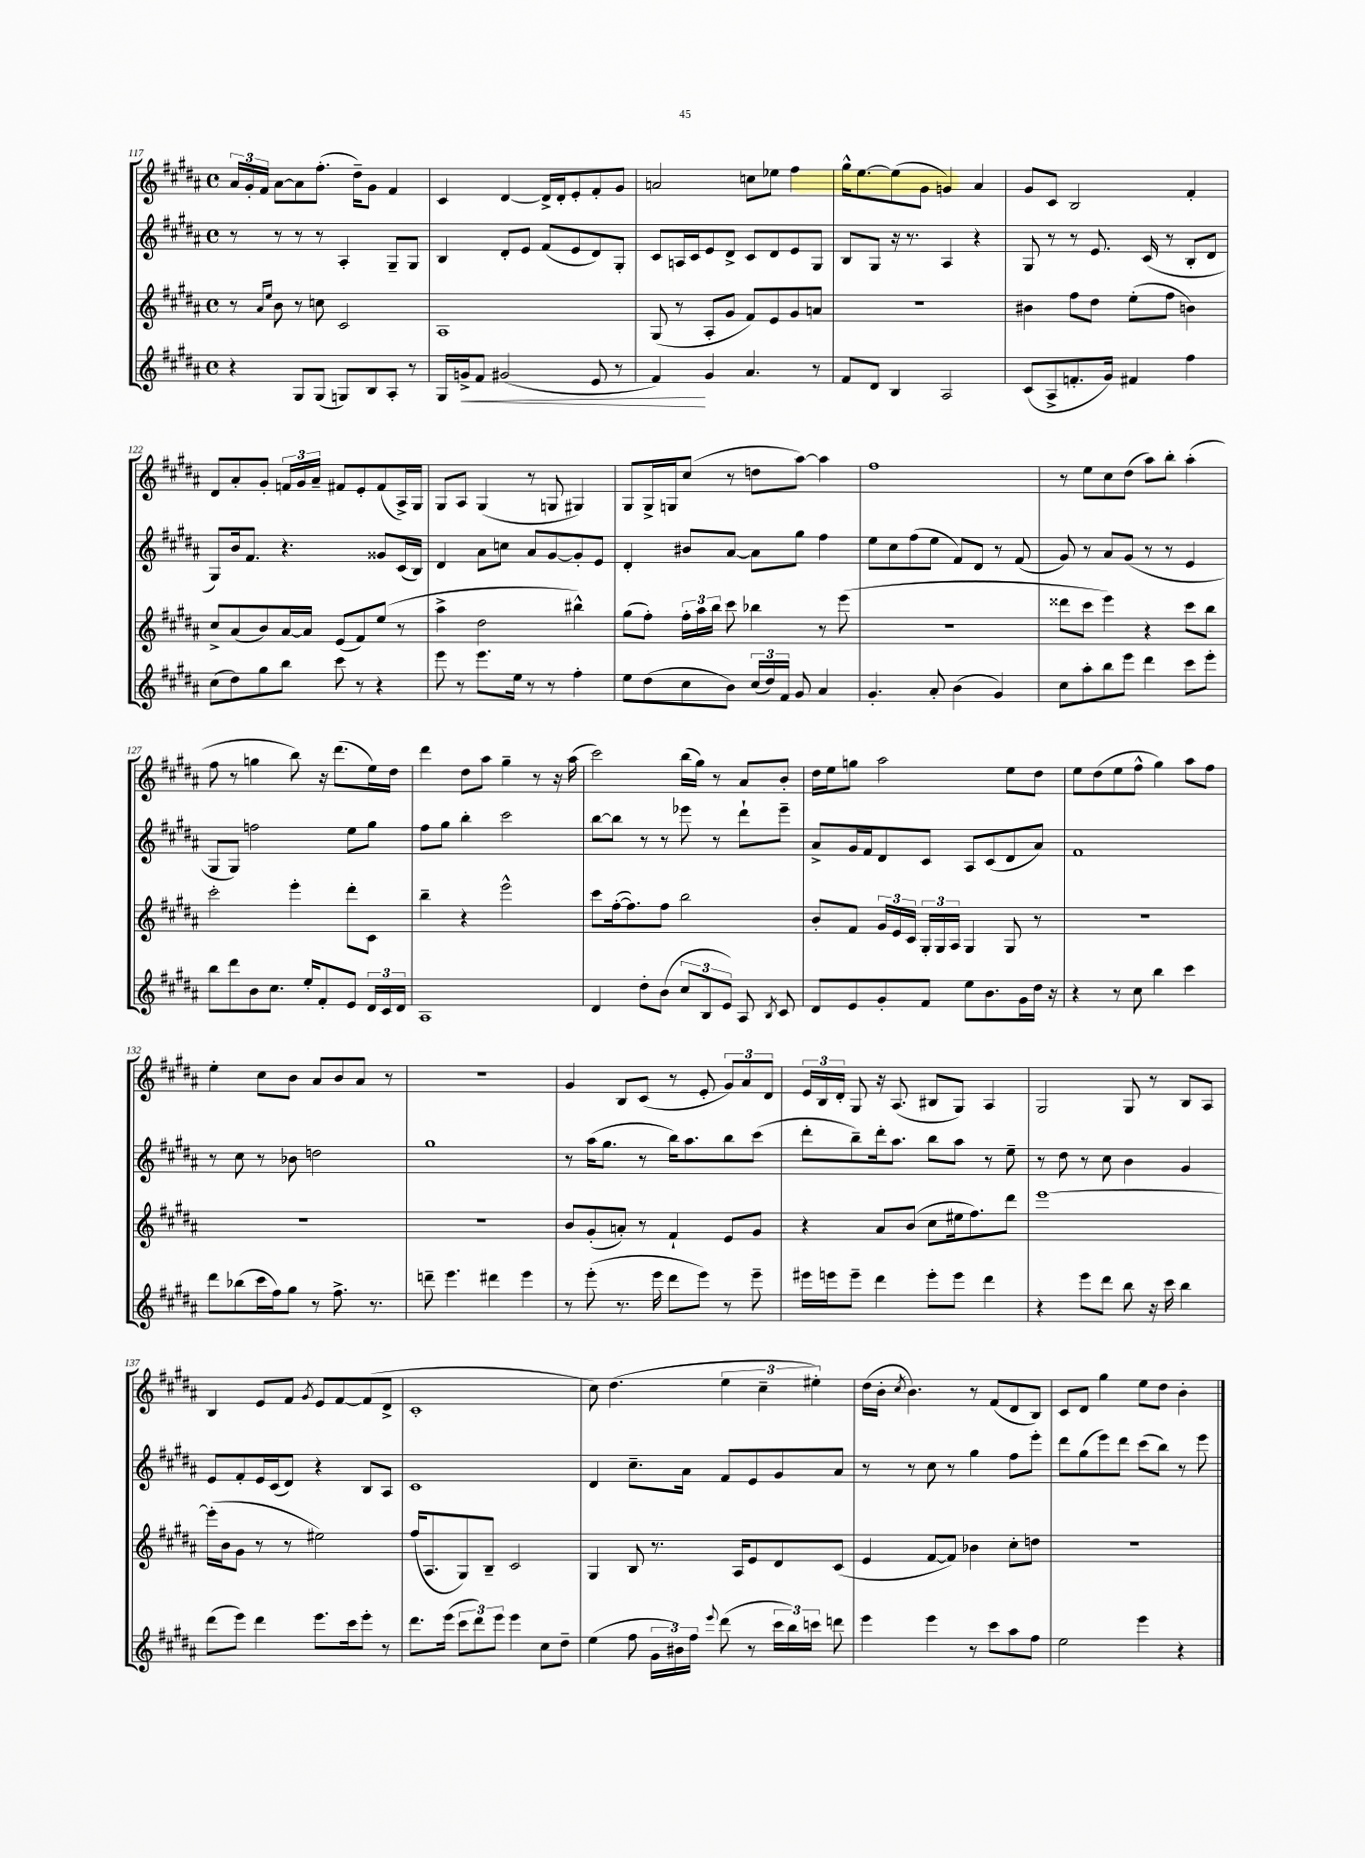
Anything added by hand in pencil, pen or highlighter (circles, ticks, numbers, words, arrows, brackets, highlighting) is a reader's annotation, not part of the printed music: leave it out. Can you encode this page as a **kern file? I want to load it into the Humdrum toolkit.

**kern	**dynam	**kern	**kern	**kern
*part4	*part4	*part3	*part2	*part1
*staff4	*staff4	*staff3	*staff2	*staff1
*clefG2	*	*clefG2	*clefG2	*clefG2
*k[f#c#g#d#a#]	*	*k[f#c#g#d#a#]	*k[f#c#g#d#a#]	*k[f#c#g#d#a#]
*M4/4	*	*M4/4	*M4/4	*M4/4
*met(c)	*	*met(c)	*met(c)	*met(c)
=117	=117	=117	=117	=117
4r	.	8r	8r	24a#/LL
.	.	.	.	24g#'/
.	.	.	.	24f#/JJ
.	.	16qqa#/LL	.	.
.	.	16qqee/JJ	.	.
.	.	8b\	8r	[8a#\L
8G#/L	.	8r	8r	8a#\]
(8G#/J	.	8ccn\	8r	(8.ff#'\J
8Gn/L)	.	2c#/	4A#'/	.
.	.	.	.	16dd#~\KL)
8B/	.	.	.	8g#\J
8A#'/J	.	.	8G#~/L	4f#/
8r	.	.	8G#/J	.
=118	=118	=118	=118	=118
16G#/LL	.	1A#	4B/	4c#/
!	!LO:HP:b	!	!	!
16gn^/J	<	.	.	.
8f#/J	.	.	.	.
(2g#X/	.	.	8d#'/L	[4d#/
.	.	.	8e/J	.
.	.	.	(8f#/L	16d#^/LL]
.	.	.	.	16d#'/J
.	.	.	8e/	8e'/
8e/	.	.	8d#/)	8f#'/
8r	.	.	8G#'/J	8g#/J
=119	=119	=119	=119	=119
4f#/)	.	(8G#/	8c#/L	2an/
.	.	8r	16An/L	.
.	.	.	16c#/J	.
4g#/	[	8A#'/L	8e/	.
.	.	8g#/J	8d#^/J	.
4.a#/	.	8f#/L)	8c#/L	8ccn\L
.	.	8e/	8d#/	8ee-X\J
.	.	8g#/	8e/	4ff#\
8r	.	8an/J	8G#/J	.
=120	=120	=120	=120	=120
8f#/L	.	1r	8B/L	16gg#^^\KL
.	.	.	.	[8.ee\
8d#/J	.	.	8G#/J	.
4B/	.	.	16r	(8ee\]
.	.	.	8.r	.
.	.	.	.	8g#\J
2A#/	.	.	4A#/	4gn/)
.	.	.	4r	4a#/
=121	=121	=121	=121	=121
(8c#/L	.	4b#X\	8G#/	8g#/L
8A#^/	.	.	8r	8c#/J
8.fn'/	.	8ff#\L	8r	2B/
.	.	8dd#\J	8.e/	.
16g#/Jk)	.	.	.	.
4f#X/	.	(8ee'\L	.	.
.	.	.	(16c#/	.
.	.	8ff#\J	8r	.
4ff#\	.	4bn\)	8B'/L	4f#'/
.	.	.	8d#/J	.
!!LO:LB:g=z
=122	=122	=122	=122	=122
(8cc#\L	.	8cc#^/L	8G#/L)	8d#/L
8dd#\)	.	(8a#/	16b/k	8a#'/
.	.	.	8.f#/J	.
8gg#\	.	8b/)	.	8g#'/J
8bb\J	.	[16a#/L	4.r	24fn/LL
.	.	.	.	24g#/
.	.	16a#/JJ]	.	.
.	.	.	.	24a#~/JJ
8ccc#\	.	(8e/L	.	8f#X/L
8r	.	8f#/)	.	8e'/
4r	.	(8ee/J	8g##X/L	(8f#/
.	.	8r	(16c#/L	16A#^/L)
.	.	.	16B/JJ)	16G#/JJ
=123	=123	=123	=123	=123
8eee\	.	4aa#^\	4d#/	8G#/L
8r	.	.	.	8A#/J
8.eee\L	.	2dd#\	8a#\L	(4G#/
.	.	.	8ccn\J	.
16ee\Jk	.	.	.	.
8r	.	.	8a#/L	8r
8r	.	.	[8g#/	8Gn/
4ff#'\	.	4bb#X^^\)	8g#'/]	4G#X/)
.	.	.	8e/J	.
=124	=124	=124	=124	=124
8ee\L	.	(8gg#\L	4d#'/	8G#/L
(8dd#\	.	8ff#'\J)	.	16G#^/L
.	.	.	.	16Gn/J
8cc#\	.	24ff#'\LL	8b#X/L	(8cc#/J
.	.	24aa#\	.	.
.	.	24bb\JJ	.	.
8b\J)	.	8ccc#\	[8a#/J	8r
(24cc#/LL	.	4bb-X\	8a#\L]	8ddn\L
24dd#/)	.	.	.	.
24f#/JJ	.	.	.	.
8g#/	.	.	8gg#\J	[8aa#\J)
4a#/	.	8r	4ff#\	4aa#\]
.	.	(8eee\	.	.
=125	=125	=125	=125	=125
4.g#'/	.	1r	8ee\L	1ff#
.	.	.	8cc#\	.
.	.	.	(8ff#\	.
8a#'/	.	.	8ee\J	.
(4b\	.	.	8f#/L)	.
.	.	.	8d#/J	.
4g#/)	.	.	8r	.
.	.	.	(8f#/	.
=126	=126	=126	=126	=126
8cc#\L	.	8ddd##X\L	8g#/)	8r
8aa#'\	.	8ccc#\J	8r	8ee\L
8bb\	.	4eee\)	8a#/L	8cc#\
8eee\J	.	.	(8g#/J	(8dd#\J
4ddd#\	.	4r	8r	8aa#\L)
.	.	.	8r	8bb'\J
8ccc#\L	.	8ccc#\L	4e/	(4aa#'\
8eee'\J	.	8bb\J	.	.
!!LO:LB:g=z
=127	=127	=127	=127	=127
8bb\L	.	2ccc#'\	8G#/L	8ff#\
8ddd#\	.	.	8G#/J)	8r
8b\	.	.	2ffn\	4ggn\
8.cc#\J	.	.	.	.
.	.	4eee'\	.	8bb\)
16ee'/KL	.	.	.	.
8f#'/	.	.	.	16r
.	.	.	.	(8.ddd#\L
8e/J	.	8ddd#'\L	8ee\L	.
24d#/LL	.	8c#\J	8gg#\J	16ee\L)
24c#/	.	.	.	.
.	.	.	.	16dd#\JJ
24d#/JJ	.	.	.	.
=128	=128	=128	=128	=128
1A#	.	4bb~\	8ff#\L	4ddd#\
.	.	.	8gg#\J	.
.	.	4r	4bb'\	8dd#\L
.	.	.	.	8aa#\J
.	.	2eee^^\	2ccc#\	4gg#~\
.	.	.	.	8r
.	.	.	.	16r
.	.	.	.	(16aa#\
=129	=129	=129	=129	=129
4d#/	.	8ccc#\L	[8bb\L	2ccc#\)
.	.	([16ff#'\k	8bb\J]	.
.	.	8.ff#\])	.	.
8dd#'\L	.	.	8r	.
(8b\J	.	8ff#\J	8r	.
12cc#/L	.	2bb\	8eee-X\	(16bb\LL
.	.	.	.	16gg#\JJ)
12B/	.	.	.	.
.	.	.	8r	8r
12e/J)	.	.	.	.
8A#/	.	.	8ddd#`\L	8a#/L
8qB/	.	.	.	.
8c#/	.	.	8eee-~\J	8b'/J
=130	=130	=130	=130	=130
8d#/L	.	8b'/L	8a#^/L	16dd#\LL
.	.	.	.	16ee\J
8e/	.	8f#/J	16g#/L	8ggn\J
.	.	.	16f#/J	.
8g#'/	.	24g#/LL	8d#/	2aa#\
.	.	24e/	.	.
.	.	24c#/JJ	.	.
8f#/J	.	24G#'/LL	8c#/J	.
.	.	24G#/	.	.
.	.	24A#/JJ	.	.
8ee\L	.	4G#/	8A#/L	.
8.b\	.	.	(8c#/	.
.	.	8G#/	8d#/	8ee\L
16g#\L	.	.	.	.
16dd#\JJ	.	8r	8a#/J)	8dd#\J
16r	.	.	.	.
=131	=131	=131	=131	=131
4r	.	1r	1f#	8ee\L
.	.	.	.	(8dd#\
8r	.	.	.	8ee\
8cc#\	.	.	.	8ff#^^\J
4bb\	.	.	.	4gg#\)
4ccc#\	.	.	.	8aa#\L
.	.	.	.	8ff#\J
!!LO:LB:g=z
=132	=132	=132	=132	=132
8ddd#\L	.	1r	8r	4ee'\
(8bb-X\	.	.	8cc#\	.
16ccc#\L	.	.	8r	8cc#\L
16ff#\J)	.	.	.	.
8gg#\J	.	.	8b-X\	8b\J
8r	.	.	2ddn\	8a#/L
8.ff#^\	.	.	.	8b/
.	.	.	.	8a#/J
8.r	.	.	.	.
.	.	.	.	8r
=133	=133	=133	=133	=133
8dddn~\	.	1r	1gg#	1r
4.eee\	.	.	.	.
4ddd#X\	.	.	.	.
4eee\	.	.	.	.
=134	=134	=134	=134	=134
8r	.	8b/L	8r	4g#/
(8eee'\	.	(8g#'/	(16aa#\KL	.
.	.	.	8.gg#\J	.
8.r	.	8an'/J)	.	8B/L
.	.	8r	8r	(8c#/J
16eee\	.	.	.	.
8ddd#\L	.	4f#`/	16bb\KL)	8r
.	.	.	8.aa#\	.
8eee\J)	.	.	.	8e'/
8r	.	8e/L	8bb\	12g#/L)
.	.	.	.	12a#/
8eee~\	.	8g#/J	(8ccc#\J	.
.	.	.	.	12d#/J
=135	=135	=135	=135	=135
16eee#X\LL	.	4r	8ddd#'\L	24e/LL
.	.	.	.	24B/
16eeen\J	.	.	.	.
.	.	.	.	24d#'/JJ
8eee~\J	.	.	8bb~\)	8G#/
4ddd#\	.	8a#/L	16ddd#'\k	16r
.	.	.	8.aa#\J	(8.A#/
.	.	(8b/J	.	.
8eee'\L	.	8cc#\L	8bb\L	8B#X/L
8eee\J	.	16ee#X\k	8aa#\J	8G#/J)
.	.	8.ff#\)	.	.
4ddd#\	.	.	8r	4A#/
.	.	8ddd#\J	8ee~\	.
=136	=136	=136	=136	=136
4r	.	[1eee	8r	2G#/
.	.	.	8dd#\	.
8eee\L	.	.	8r	.
8ddd#\J	.	.	8cc#\	.
8bb\	.	.	4b\	8G#/
16r	.	.	.	8r
16ccc#\	.	.	.	.
4bb\	.	.	4g#/	8B/L
.	.	.	.	8A#/J
!!LO:LB:g=z
=137	=137	=137	=137	=137
(8ddd#\L	.	(16eee'\LL]	8e/L	4B/
.	.	16b\J	.	.
8eee\J)	.	8g#\J	8f#'/	.
4ddd#\	.	8r	16e/L	8e/L
.	.	.	(16c#/J	.
.	.	8r	8d#/J)	8f#/J
.	.	.	.	8qg#/
8.eee\L	.	2ee#X\)	4r	8e/L
.	.	.	.	[8f#/
16ccc#\k	.	.	.	.
8eee'\J	.	.	8B/L	(8f#/]
8r	.	.	8A#/J	8d#^/J
=138	=138	=138	=138	=138
8.ddd#\L	.	(16ff#/KL	1c#	1c#'
.	.	8.A#/	.	.
(16eee\Jk	.	.	.	.
12ccc#\L	.	8G#/)	.	.
12ddd#\)	.	.	.	.
.	.	8B~/J	.	.
12eee\J	.	.	.	.
4eee\	.	2c#/	.	.
8cc#\L	.	.	.	.
8dd#~\J	.	.	.	.
=139	=139	=139	=139	=139
(4ee\	.	4G#/	4d#/	8cc#\)
.	.	.	.	(4.dd#\
8ff#\	.	8B/	8.cc#~\L	.
24g#\LL	.	8.r	.	.
24b#X\)	.	.	.	.
.	.	.	16a#\Jk	.
24ff#\JJ	.	.	.	.
8qqeee/	.	.	.	.
(8ddd#\	.	.	8f#/L	6ee\
.	.	16A#/KL	.	.
8r	.	8e/	8e/	.
.	.	.	.	6cc#~\
24ccc#\LL	.	8d#/	8g#/	.
24bb\)	.	.	.	.
24cccn\JJ	.	.	.	6ee#X'\)
8dddn\	.	(8c#/J	8a#/J	.
=140	=140	=140	=140	=140
4eee\	.	4e/	8r	(16dd#\LL
.	.	.	.	16b'\JJ
.	.	.	.	8qcc#/
.	.	.	8r	4.b\)
4eee\	.	[8f#/L	8cc#\	.
.	.	8f#/J])	8r	.
8r	.	4b-X\	4gg#\	8r
8ccc#\L	.	.	.	(8f#/L
8aa#\	.	8cc#'\L	8ff#\L	8d#/
8ff#\J	.	8ddn\J	8eee'\J	8B/J)
=141	=141	=141	=141	=141
2ee\	.	1r	8ddd#\L	8c#/L
.	.	.	(8gg#\	8d#/J
.	.	.	8eee\)	4gg#\
.	.	.	8ddd#\J	.
4eee\	.	.	(8ccc#\L	8ee\L
.	.	.	8bb\J)	8dd#\J
4r	.	.	8r	4b'\
.	.	.	8eee\	.
==	==	==	==	==
*-	*-	*-	*-	*-
